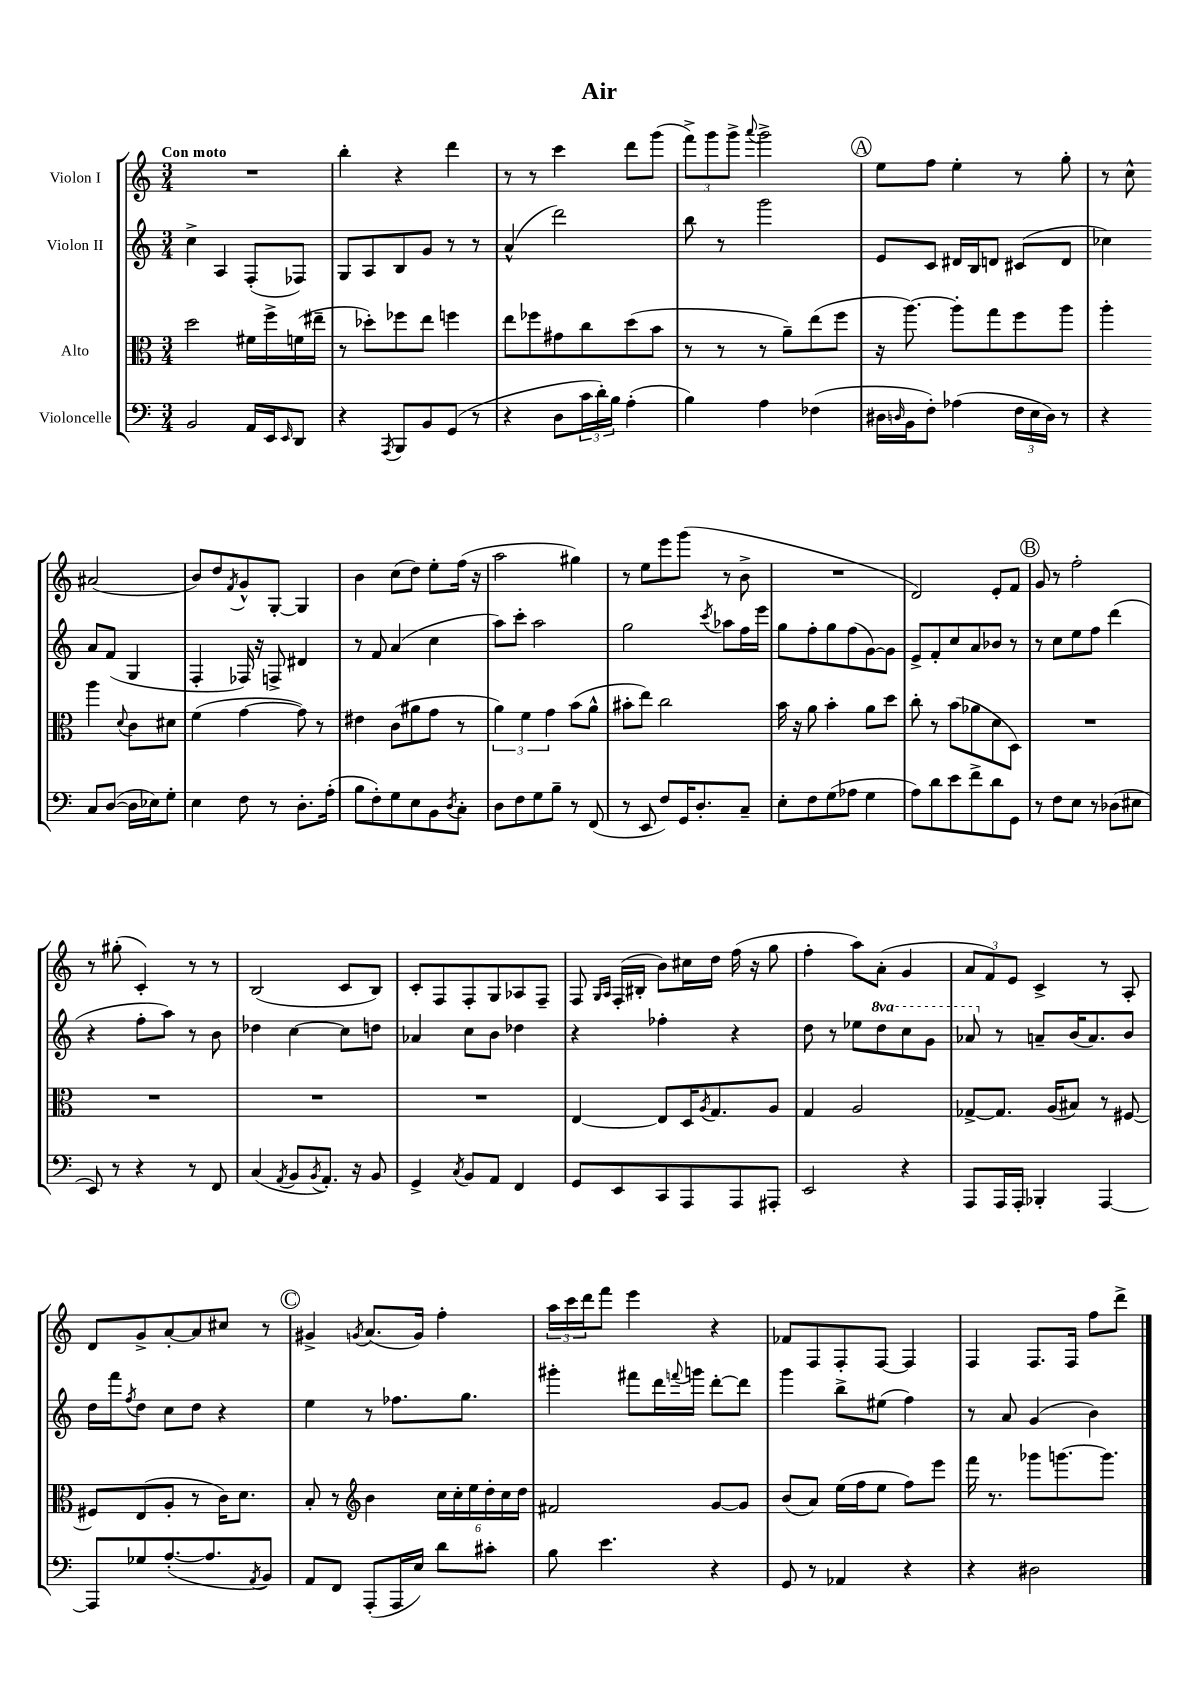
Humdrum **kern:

**kern	**kern	**kern	**kern
*part4	*part3	*part2	*part1
*staff4	*staff3	*staff2	*staff1
*I"Violoncelle	*I"Alto	*I"Violon II	*I"Violon I
*clefF4	*clefC3	*clefG2	*clefG2
*k[]	*k[]	*k[]	*k[]
*M3/4	*M3/4	*M3/4	*M3/4
=1	=1	=1	=1
!	!	!	!LO:TX:a:B:t=Con moto
2BB/	2dd\	4cc^\	2.r
.	.	4A/	.
16AA/LL	16f#X\LL	(8F'/L	.
16EE/J	16ff^\	.	.
16qqEE/	.	.	.
8DD/J	(16fn\	8F-X/J)	.
.	16ee#X~\JJ	.	.
=2	=2	=2	=2
4r	8r	8G/L	4bb'\
.	8dd-X'\L)	8A/	.
8qAAA/	.	.	.
8BBB/L	8ff-X\	8B/	4r
8BB/	8ee\J	8g/J	.
(8GG/J	4ffn\	8r	4ddd\
8r	.	8r	.
=3	=3	=3	=3
4r	8ee\L	(4a^^/	8r
.	8ff-X\	.	8r
8D\L	8g#X\	2ddd\)	4ccc\
24c\L	8cc\	.	.
24d'\)	.	.	.
24B\JJ	.	.	.
(4A'\	(8dd\	.	8ddd\L
.	8b\J	.	(8ggg\J
=4	=4	=4	=4
4B\)	8r	8bb\	12fff^\L)
.	.	.	12ggg\
.	8r	8r	.
.	.	.	12ggg^\J
.	.	.	8qqaaa/
4A\	8r	2ggg\	2ggg^\
.	8a~\L)	.	.
(4F-X\	(8ee\	.	.
.	8ff\J	.	.
!!LO:REH:place=s1:t=A
=5	=5	=5	=5
16D#X\LL	16r	8e/L	8ee\L
16qqDn/	.	.	.
16BB\J	[8.aa\)	.	.
8F'\J)	.	8c/J	8ff\J
(4A-X\	8aa'\L]	16d#X/LL	4ee'\
.	.	16B/J	.
.	8gg\	8dn/J	.
24F\LL	8ff\	(8c#X/L	8r
24E\	.	.	.
24D\JJ)	.	.	.
8r	8aa\J	8d/J	8gg'\
=6	=6	=6	=6
4r	4aa'\	4cc-X\)	8r
.	.	.	8cc^^\
8C/L	4aa\	8a/L	(2a#X/
([8D/J	.	(8f/J	.
.	8qqd/	.	.
16D\LL]	8c\L	4G/	.
16E-X\J)	.	.	.
8G'\J	8d#X\J	.	.
!!LO:LB:g=z
=7	=7	=7	=7
4E\	(4f\	4F'/	8b/L)
.	.	.	8dd/
.	.	.	8qf/
8F\	[4g\	16F-X/)	8g^^/
.	.	16r	.
8r	.	8Fn^/	[8G'/J
8.D'\L	8g\])	4d#X/	4G/]
.	8r	.	.
(16A'\Jk	.	.	.
=8	=8	=8	=8
8B\L	4e#X\	8r	4b\
8F'\)	.	8f/	.
8G\	(8c\L	(4a/	(8cc\L
8E\	8a#X\	.	8dd\J)
8BB\	8g\J	4cc\	8ee'\L
8qD/	.	.	.
8C'\J	8r	.	(16ff\Jk
.	.	.	16r
=9	=9	=9	=9
8D\L	6a\)	8aa\L)	2aa\
8F\	.	8ccc'\J	.
.	6f\	.	.
8G\	.	2aa\	.
.	6g\	.	.
8B~\J	.	.	.
8r	(8b\L	.	4gg#X\)
(8FF/	8a^^\J	.	.
=10	=10	=10	=10
8r	8b#X'\L	2gg\	8r
8EE/	8ee\J)	.	8ee\L
8F/L)	2cc\	.	8eee\
16GG/K	.	.	(8ggg\J
8.D'/	.	.	.
.	.	8qccc/	.
.	.	8aa-X\L	8r
8C~/J	.	16ff\L	8b^\
.	.	16eee\JJ	.
=11	=11	=11	=11
8E'\L	16b\	8gg\L	2.r
.	16r	.	.
8F\	8a\	8ff'\	.
(8G\	4b'\	8gg\	.
8A-X\J	.	(8ff\	.
4G\	8a\L	[8g\)	.
.	8dd\J	8g\J]	.
=12	=12	=12	=12
8A\L)	8cc'\	8e^/L	2d/)
8d\	8r	8f'/	.
8e\	(8b\L	8cc/	.
8f^\	8a-X\	8a/	.
8d\	8d\	8b-X/J	8e'/L
8GG\J	8D\J)	8r	8f/J
!!LO:REH:place=s1:t=B
=13	=13	=13	=13
8r	2.r	8r	8g/
8F\L	.	8cc\L	8r
8E\J	.	8ee\	2ff'\
8r	.	8ff\J	.
(8D-X\L	.	(4ddd\	.
8E#X\J	.	.	.
!!LO:LB:g=z
=14	=14	=14	=14
8EE/)	2.r	4r	8r
8r	.	.	(8gg#X'\
4r	.	8ff'\L	4c'/)
.	.	8aa\J)	.
8r	.	8r	8r
8FF/	.	8b\	8r
=15	=15	=15	=15
(4C/	2.r	4dd-X\	(2B/
8qAA/	.	.	.
8BB/L	.	[4cc\	.
8qBB/	.	.	.
8.AA'/J)	.	.	.
.	.	8cc\L]	8c/L
16r	.	.	.
8BB/	.	8ddn\J	8B/J)
=16	=16	=16	=16
4GG^/	2.r	4a-X/	8c'/L
.	.	.	8F/
8qC/	.	.	.
8BB/L	.	8cc\L	8F'/
8AA/J	.	8b\J	8G/
4FF/	.	4dd-X\	8A-X/
.	.	.	8F~/J
=17	=17	=17	=17
8GG/L	[4E/	4r	8F/
.	.	.	16qqG/LL
.	.	.	16qqA/JJ
8EE/	.	.	(16F'/LL
.	.	.	16B#X'/JJ
8CC/	8E/L]	4ff-X'\	8b\L)
8AAA/	16D/K	.	16cc#X\L
.	8qA/	.	.
.	8.G/	.	16dd\JJ
8AAA/	.	4r	(16ff\
.	.	.	16r
8AAA#X'/J	8A/J	.	8gg\
=18	=18	=18	=18
2EE/	4G/	8dd\	4ff'\
.	.	8r	.
.	2A/	8ee-X\L	8aa\L)
*	*	*8va	*
.	.	8ddd\	(8a'\J
4r	.	8ccc\	4g/
.	.	8gg\J	.
=19	=19	=19	=19
8AAA/L	[8G-X^/L	8aa-X/	12a/L
.	.	.	12f/)
*	*	*X8va	*
16AAA/L	8.G-/J]	8r	.
.	.	.	12e/J
16AAA'/JJ	.	.	.
4BBB-X'/	.	8an~/L	4c^/
.	(16A/KL	.	.
.	8B#X/J)	(16b/K	.
.	.	8.a/)	.
[4AAA/	8r	.	8r
.	[8F#X/	8b/J	8A'/
!!LO:LB:g=z
=20	=20	=20	=20
8AAA/L]	8F#X/L]	16dd\LL	8d/L
.	.	16fff\J	.
.	.	8qff/	.
8G-X/	(8E/	8dd\J	8g^/
([8.A'/	8A'/J	8cc\L	[8a'/
.	8r	8dd\J	8a/]
8.A/]	.	.	.
.	16c\KL)	4r	8cc#X/J
.	8.d\J	.	.
8qAA/	.	.	.
8BB/J)	.	.	8r
!!LO:REH:place=s1:t=C
=21	=21	=21	=21
8AA/L	8B'/	4ee\	4g#X^/
8FF/J	8r	.	.
*	*clefG2	*	*
.	.	.	8qgn/
(8AAA'/L	4b\	8r	(8.a/L
16AAA/L	.	8.ff-X\L	.
16E/JJ)	.	.	16g/Jk)
8d\L	24cc\LL	.	4ff'\
.	24cc'\	.	.
.	.	8.gg\J	.
.	24ee\	.	.
8c#X'\J	24dd'\	.	.
.	24cc\	.	.
.	24dd\JJ	.	.
=22	=22	=22	=22
8B\	2f#X/	4ggg#X'\	24aa\LL
.	.	.	24ccc\
.	.	.	24ddd\J
4.e\	.	.	8fff\J
.	.	8fff#X\L	4eee\
.	.	16ddd\L	.
.	.	8qqfffn/	.
.	.	16gggn\JJ	.
4r	[8g/L	[8ddd'\L	4r
.	8g/J]	8ddd\J]	.
=23	=23	=23	=23
8GG/	(8b/L	4ggg\	8f-X/L
8r	8a/J)	.	8F/
4AA-X/	(16ee\LL	8bb^\L	8F'/
.	16ff\J	.	.
.	8ee\J	(8ee#X\J	[8F/J
4r	8ff\L)	4ff\)	4F/]
.	8eee\J	.	.
=24	=24	=24	=24
4r	16fff\	8r	4F/
.	8.r	.	.
.	.	8a/	.
2D#X\	8ggg-X\L	(4g/	8.F/L
.	[8.gggn\	.	.
.	.	.	16F/Jk
.	.	4b\)	8ff\L
.	8.ggg\J]	.	.
.	.	.	8ddd^\J
==	==	==	==
*-	*-	*-	*-
